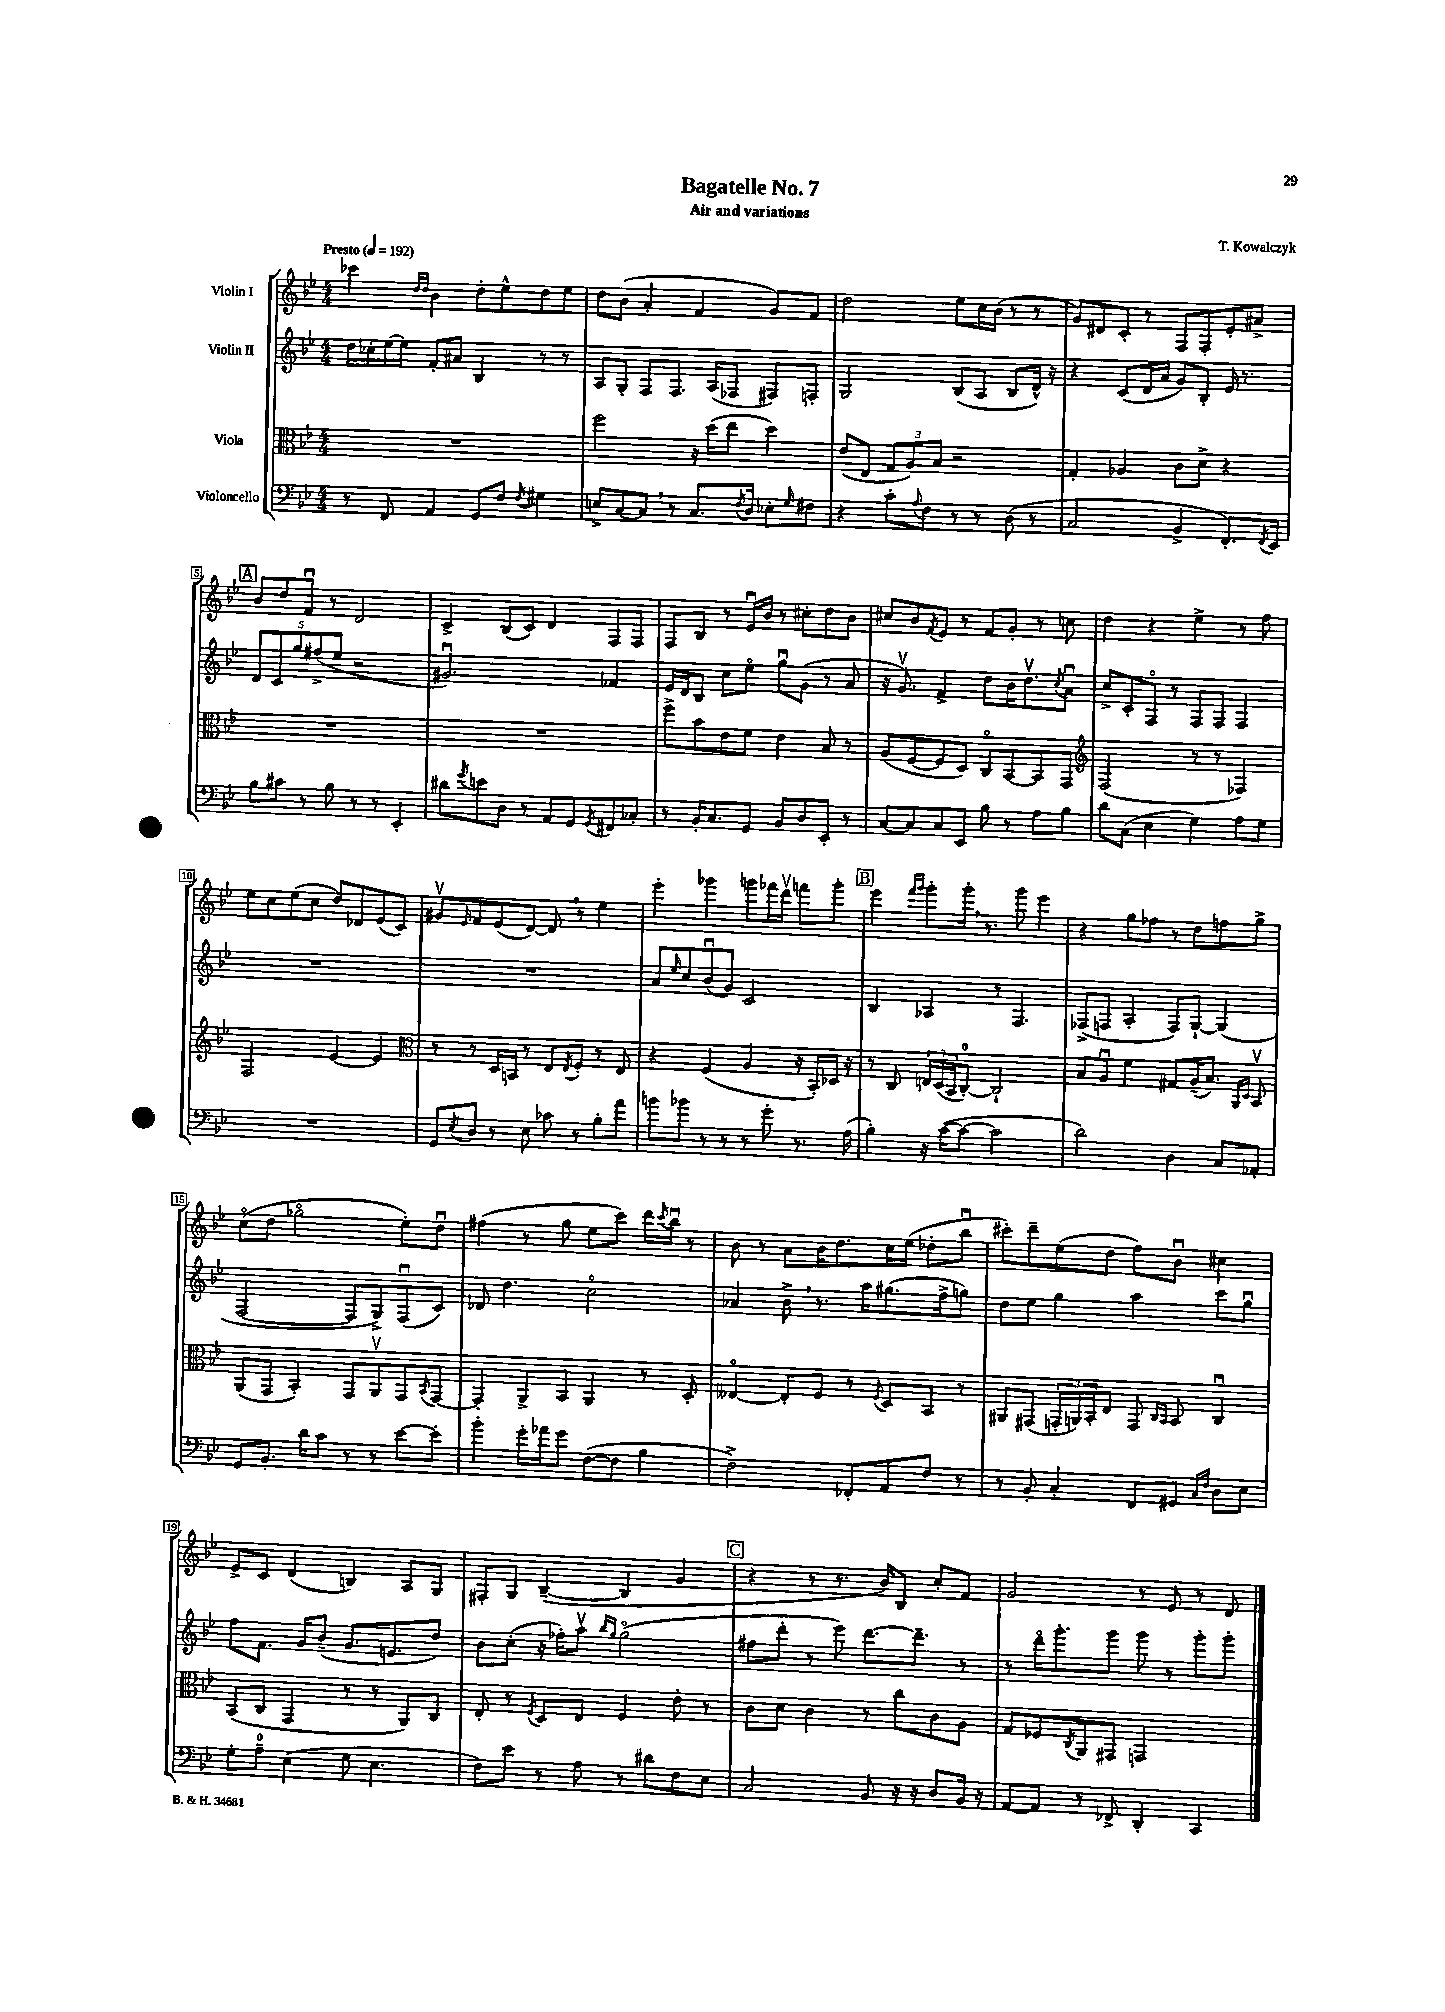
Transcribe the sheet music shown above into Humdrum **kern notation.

**kern	**kern	**kern	**kern
*staff4	*staff3	*staff2	*staff1
*clefF4	*clefC3	*clefG2	*clefG2
*k[b-e-]	*k[b-e-]	*k[b-e-]	*k[b-e-]
*M4/4	*M4/4	*M4/4	*M4/4
*MM192	*MM192	*MM192	*MM192
8r	1r	16dd\LL	4ccc-\
.	.	16cc-'\	.
8FF/	.	[16ee-\	.
.	.	16ee-\]JJ	.
.	.	.	16qqdd/LL
.	.	.	16qqdd/JJ
4AA/	.	8f'/L	4b-\
.	.	8a#/J	.
8GG/L	.	4B-/	8dd'\L
8F/J	.	.	8ee-^^\
8qF/	.	.	.
4G#\	.	8r	8dd\
.	.	8r	8ee-\J
=	=	=	=
8E^/L	2ff\	8A/L	8dd\L
[8C/	.	8G'/J	(8b-\J
8C/]J	.	8F/L	4a'/
8r	.	8.F/J	.
8.C/L	16r	.	4f/
.	(16dd\LK	(16A/LK	.
.	8ee-\J	8F-/J	.
8qF/	.	.	.
16D/Jk	.	.	.
8E-'\L	4dd\)	8F#/L)	8g/L)
16qqG/	.	.	.
8F#\J	.	8F'/J	8f/J
=	=	=	=
4r	(8e-/L	2G/	2dd\
.	8E-/J	.	.
8c'\L	12G/L	.	.
.	12A/)	.	.
8qqA/	.	.	.
8F\J	.	.	.
.	12B-/J	.	.
8r	2r	(8B-/L	8ee-\L
8r	.	8A/J	16cc\L
.	.	.	(16b-\JJ
(8D\	.	8B-/L	8r
8r	.	16d^^/Jk)	8r
.	.	16r	.
=	=	=	=
2C/	4G'/	4r	8g/L)
.	.	.	8d#/
.	4A-/	(8c/L	8c'/J
.	.	16d/L	8r
.	.	16a/JJ	.
4BB-^/	8c\L	8g/L)	8F/L
.	8d^\J	8B-'/J	8F'/
8.FF'/L)	4r	16e-/	8e-'/
.	.	8.r	.
.	.	.	8a#^/J
8qFF/	.	.	.
16EE-/Jk	.	.	.
=	=	=	=
8B-\L	1r	10d/L	8b-/L
.	.	10c/	.
8c#\J	.	.	8dd/
.	.	10gg/	.
8r	.	.	8fu/J
.	.	(10ff#^/	.
8B-\	.	.	8r
.	.	10ee-/J	.
8r	.	2r	2d/
8r	.	.	.
4EE-'/	.	.	.
=	=	=	=
8d#\L	1r	2.g#u/)	4c^/
8qg/	.	.	.
8e\	.	.	.
8D\J	.	.	(8B-/L
8r	.	.	8c/J)
8AA/L	.	.	4d/
8GG/	.	.	.
8qGG/	.	.	.
8FF#/	.	4f-/	8F/L
8C-'/J	.	.	8F/J
=	=	=	=
8r	8ff^\L	16e-/LL	8F/L
.	.	16d/J	.
16BB-'/LK	8b-\	8B-/J	8B-/J
8.C/	.	.	.
.	8e-\	8cc\L	8r
8GG/J	8f\J	8ee-o\J	16e-u/LL
.	.	.	16b-/JJ
8BB-/L	4e-\	8ggu\L	8r
8D/	.	(8g\J	8cc#'\L
8EE-'/J	8B-/	8r	8dd\
8r	8r	8a/	8b-\J
=	=	=	=
[8C/L	(8A/L	16r	8cc#/L
.	.	8.gv/)	.
8C/]	[8F/	.	8b-/
.	.	.	8qf/
8C/	8F/]	4f^/	8e-/J
8EE-/J	8D/J)	.	8r
8B-\	8Co/L	8dd\L	8f/L
8r	[8BB-/	16b-\K	8g'/J
.	.	8.ddv\	.
8A\L	8BB-/]	.	8r
.	.	8qcc/	.
8B-\J	8GG/J	8au\J	8cc\
=	=	=	=
*	*clefG2	*	*
8d\L	(2F/	8cc^/L	4dd\
(8C\J	.	8c'/	.
4E-\	.	8Fo/J	4r
.	.	8r	.
4G\)	8r	8F/L	4ee-^\
.	8r	8F/J	.
8A\L	4F-/)	4F/	8r
8G\J	.	.	8ff\
=	=	=	=
1r	2F/	1r	8ee-\L
.	.	.	8cc\
.	.	.	(8ee-\
.	.	.	8cc\J
.	[4e-/	.	8dd/L)
.	.	.	8d-/
.	4e-/]	.	(8e-/
.	.	.	8c/J)
=	=	=	=
*	*clefC3	*	*
8GG/L	8r	1r	8g#v/L
8qE-/	.	.	16qqe-/
8D/J	8r	.	8f/
8r	16D/LL	.	(8e-/
.	16BB/JJ	.	.
8E-\	8r	.	[8d/J)
8c-\	8E-/L	.	8d/]
.	8qE-/	.	.
8r	8F'/J	.	8r
8B-'\L	8r	.	4ee-\
8a\J	8E-/	.	.
=	=	=	=
8b\L	4r	8a/L	4eee-'\
.	.	16qqee-/	.
8b-\J	.	8cc/	.
8r	(4F/	(8b-u/	4ggg-\
8r	.	8g/J)	.
8r	4A/	2c/	8ggg\L
8g'\	.	.	16fff-\L
.	.	.	16dddv\JJ
8.r	16r	.	8fff\L
.	16BB-'/LL)	.	.
.	16D-/JJ	.	8ggg'\J
(16A\	16r	.	.
=	=	=	=
4B-'\)	8r	4B-/	4eee-\
.	8C/	.	.
.	.	.	16qqfff/LL
.	.	.	16qqggg/JJ
16r	24E/LL	4A-/	8ggg'\L
.	(24D/	.	.
([16c\LK	.	.	.
.	24BB-/J	.	.
8c\_J	[8C'/J)	.	16ggg'\Jk
.	.	.	8.r
2c\]	2C`/]	8r	.
.	.	4.F/	8ggg\
.	.	.	4eee-\
=	=	=	=
2d\)	8B-/L	(8F-^/L	4r
.	8Au/J	8F/J	.
.	4f\	4A'/	8gg\L
.	.	.	8ff-\J
4D\	8G#/L	8F/L)	8r
.	(16A~/K	[8G`/J	8dd\L
.	8.B-/J)	.	.
8C/L	.	(4G/]	8ff\
.	16qqAA/LL	.	.
.	16qqD/JJ	.	.
8AA-'/J	8BB-v/	.	8gg^\J
=	=	=	=
8GG/L	(8AA/L	[2F/	(8cco\L
8.BB-'/J	8GG/J	.	8dd\J
.	4BB-'/)	.	2gg-o\
16d\LK	.	.	.
8c\J	.	.	.
8r	8GG/L	8F/]L	.
8r	8AAv/	8G^/)	.
[8e-\L	8GG/	(8Fu/	8ee-'\L)
.	8qBB-/	.	.
8e-'\]J	[8GG/J	8c/J)	8ddu\J
=	=	=	=
4b-'\	4GG'/]	8d-/	(4ff#\
.	.	4.dd\	.
16g'\LL	8AA^/L	.	8r
16a-\J	.	.	.
8g\J	8BB-/J	.	8gg\
([8F\L	4AA/	2cco\	8ee-\L
8F\]J	.	.	8ccc\J)
4B-\	8r	.	16ddd\LL
.	.	.	8qccc/
.	.	.	16bb-u\JJ
.	8D'/	.	8r
=	=	=	=
2F^\)	[4E--o/	4a-/	8b-\
.	.	.	8r
.	8E--'/]L	8b-^\	8a\L
.	8F/J	8.r	16b-\K
.	.	.	8.dd\
8FF-'/L	8r	.	.
.	.	16aa\LK	.
.	8qF/	.	.
8AA/	8D/L	(8.gg#\	16cc\L
.	.	.	(16ee-\JJ
8F/J	8BB-/J	.	8dd-'\L
.	.	16ff^\k	.
8r	8r	8gg\J)	8bb-u\J
=	=	=	=
8r	8AA#/L	8dd\L	8ccc#'\L)
8BB-'/	(8GG#/J	8ee-\J	8ddd~\
4C'/	24GG'/LL	4gg\	(8ee-\
.	24AA/)	.	.
.	24BB-'/J	.	.
.	8E-/J	.	8dd\J
8FF/L	8GG/	4aa\	8ff\L)
.	16qqC/LL	.	.
.	16qqBB-/JJ	.	.
8GG#/J	8BB-/	.	8b-u\J
16qqC/LL	.	.	.
16qqF/JJ	.	.	.
8D\L	4Cu/	8ccc\L	4cc#\
8E-\J	.	8ggu\J	.
=	=	=	=
8G'\L	(8BB-/L	8ff\L	8e-^/L
8A~\J	8C/J	8.f\J	8c/J
(4E-\	4GG/	.	(4d/
.	.	16g/LK	.
.	.	(8b-~/J	.
8G\	8r	8.g/L	4B/)
4.E-\	8r	.	.
.	.	8.e/	.
.	8AA/L)	.	8A/L
.	8C/J	8dd/J)	8G/J
=	=	=	=
8F\L)	8E-'/	8b-\L	8F#'/L
8e-\J	8r	(8cc'\J	8G/J
.	8qF/	.	.
8r	8D/L	16r	([4B-~/
.	.	16ff-'\LK)	.
8A\	8E-/J	8aav\J	.
.	.	16qqbb-/LL	.
.	.	16qqgg/JJ	.
8r	4F/	(2ggo\	4B-/]
8d#\L	.	.	.
8F\	8e-'\	.	4g/
8E-\J	8r	.	.
=	=	=	=
2C/	8c\L	8ff#\L	4r
.	8d\J	8ddd'\J	.
.	4c\	8r	8r
.	.	8eee-\)	8.r
8BB-/	8r	[8.ddd\L	.
.	.	.	16b-/LK)
16r	8cc\L	.	8B-/J
16r	.	8.ddd~\]J	.
8D/L	8c\	.	8cc'/L
16BB-/Jk	8A\J	8r	8f/J
16r	.	.	.
=	=	=	=
[8AA/L	8G/L	8r	2g/
8AA/]J	8F-/	16dddo\LK	.
.	.	8.ggg'\	.
.	8qC/	.	.
8r	8AA/	.	.
8FF-^/	8GG#/J	8ggg\J	.
4DD'/	2GG/	8ggg\	8r
.	.	8r	8e-/
4CC/	.	8ggg'\L	8r
.	.	8ggg'\J	8d/
==	==	==	==
*-	*-	*-	*-
